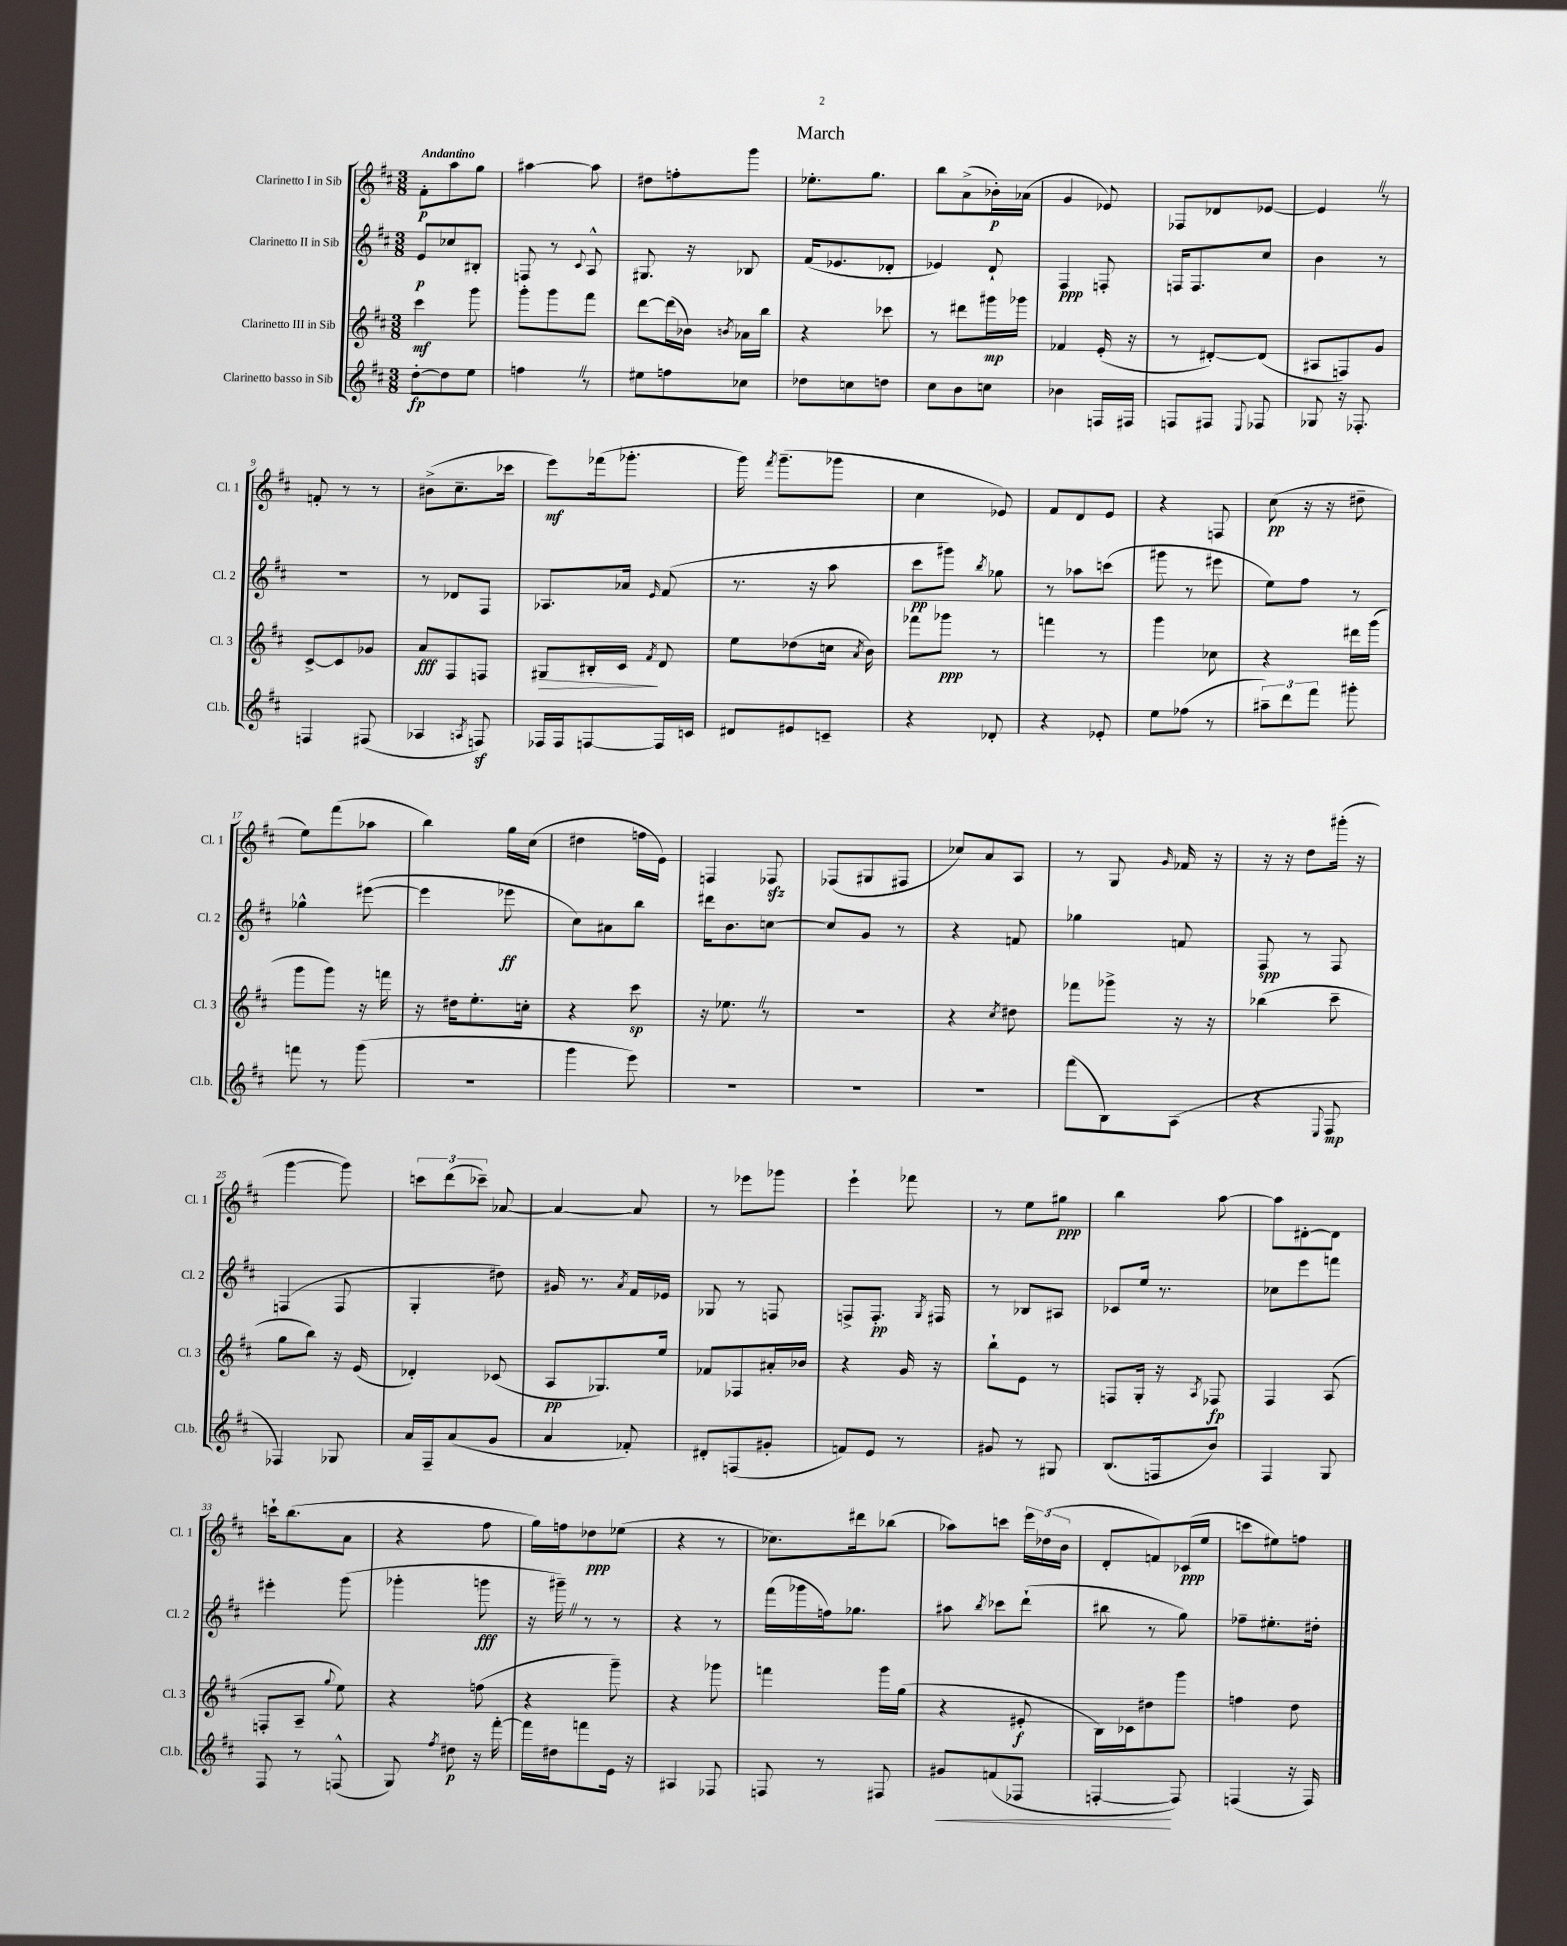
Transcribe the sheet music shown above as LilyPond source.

\header { title = "March" }
<<
\new StaffGroup <<
\new Staff = "s0" \with { instrumentName = "Clarinetto I in Sib" shortInstrumentName = "Cl. 1" } {
    \clef treble \key d \major \numericTimeSignature \time 3/8 \tempo "Andantino"
    \autoBeamOff fis'8[-.\p a''8 g''8] |
    ais''4~ ais''8 |
    dis''8[ f''8-. g'''8] |
    ees''8.[-. g''8.] |
    b''8[ a'8->( bes'16-.\p) aes'16]( |
    g'4 ees'8) |
    fes8[ des'8 ees'8]~ |
    ees'4 \once \override BreathingSign.text = \markup { \musicglyph "scripts.caesura.straight" } \breathe r8 |
    f'8-. r8 r8 |
    bis'8[->( cis''8.-- ces'''16] |
    e'''8[\mf) fes'''16( ges'''8.]-. |
    g'''16) \acciaccatura { fis'''8 } g'''8.[--( ges'''8] |
    cis''4 ees'8) |
    fis'8[ d'8 e'8] |
    r4 f8 |
    cis''8\pp( r16 r16 dis''8-- |
    e''8[) fis'''8( aes''8] |
    b''4) g''16[ cis''16]( |
    dis''4 f''16[ e'16]) |
    f4 fes8\sfz |
    fes8[( gis8 fis8] |
    ces''8[) a'8 a8] |
    r8 g8 \grace { g'16 } fes'16 r16 |
    r16 r16 d''8[ gis'''16]-.( r16 |
    g'''4~ g'''8) |
    \tuplet 3/2 { c'''8[ d'''8( ces'''8]--) } aes'8~ |
    aes'4~ aes'8 |
    r8 ees'''8[ ges'''8] |
    e'''4-! fes'''8 |
    r8 e''8[ gis''8]\ppp |
    b''4 a''8~ |
    a''8[ dis'8~-. dis'8] |
    c'''16[-! b''8.( a'8] |
    r4 fis''8 |
    g''16[) f''16 des''8\ppp ees''8]( |
    r4 r8 |
    ces''8.[) dis'''16 bes''8]( |
    aes''8[) c'''8] \tuplet 3/2 { e'''16[ des''16( b'16] } |
    d'8[-. f'8) ces'16\ppp( e''16] |
    c'''8[ eis''8) f''8] \bar "|." |
}
\new Staff = "s1" \with { instrumentName = "Clarinetto II in Sib" shortInstrumentName = "Cl. 2" } {
    \clef treble \key d \major \numericTimeSignature \time 3/8
    \autoBeamOff e'8[\p ces''8 bis8]-. |
    f8 r8 \appoggiatura { cis'8 } a8-^ |
    gis8. r16 bes8 |
    fis'16[( ees'8. des'8]-. |
    ees'4) d'8-! |
    fis4\ppp f8-. |
    f16[ f8. cis''8] |
    b'4 r8 |
    R4. |
    r8 des'8[ fis8] |
    aes8.[ aes'16] \grace { e'16 } fis'8( |
    r8. r16 a''8 |
    cis'''8[\pp gis'''8]) \acciaccatura { b''8 } ges''8 |
    r8 aes''8[ c'''8]( |
    gis'''8 r8 eis'''8 |
    e''8[) fis''8] r8 |
    ges''4-^ eis'''8~( |
    eis'''4 ees'''8\ff |
    cis''8[) ais'8 b''8] |
    dis'''16[ b'8. c''8]~ |
    c''8[ g'8] r8 |
    r4 f'8 |
    ges''4 f'8 |
    fis8\spp r8 fis8 |
    f4( f8 |
    g4-. dis''8) |
    gis'16 r8. \acciaccatura { a'8 } fis'16[ ees'16] |
    ges8 r8 f8 |
    f8[-> f8.]-.\pp \acciaccatura { g8 } fis16 |
    r8 bes8[ ais8] |
    ces'8[ e''16] r8. |
    ces''8[ e'''8 f'''8] |
    eis'''4-. g'''8( |
    ges'''4-. g'''8\fff |
    r16 gis'''16--) \once \override BreathingSign.text = \markup { \musicglyph "scripts.caesura.straight" } \breathe r8 r8 |
    r4 r8 |
    fis'''16[( ges'''16 f''16) ges''8.] |
    ais''8 \acciaccatura { b''8 } ces'''8[ d'''8]-!( |
    bis''8 r8 g''8) |
    fes''8[-- eis''8.-. dis''16]-. \bar "|." |
}
\new Staff = "s2" \with { instrumentName = "Clarinetto III in Sib" shortInstrumentName = "Cl. 3" } {
    \clef treble \key d \major \numericTimeSignature \time 3/8
    \autoBeamOff cis'''4\mf g'''8 |
    g'''8[-. g'''8 fis'''8] |
    d'''8[~ d'''16( bes'16]) \acciaccatura { b'8 } aes'16[ b''16] |
    r4 ces'''8 |
    r8 dis'''8[ gis'''16\mp ges'''16] |
    fes'4 e'16-.( r16 |
    r8 dis'8[~-.) dis'8]( |
    ais8[ f8) g'8] |
    cis'8[~-> cis'8 ges'8] |
    a'8[\fff fis8 f8] |
    gis8[\> bis16-. cis'16]\! \acciaccatura { fis'8 } d'8 |
    e''8[ des''8( c''16] \acciaccatura { a'8 } b'16) |
    fes'''8[ ges'''8]\ppp r8 |
    f'''4 r8 |
    g'''4 ces''8 |
    r4 dis'''16[ g'''16]( |
    g'''8[ g'''8]) r16 f'''16 |
    r16 dis''16[ e''8.-. c''16]-. |
    r4 cis'''8\sp |
    r16 ees''8. \once \override BreathingSign.text = \markup { \musicglyph "scripts.caesura.straight" } \breathe r8 |
    R4. |
    r4 \acciaccatura { cis''8 } dis''8 |
    fes'''8[ ges'''8]-> r16 r16 |
    bes''4( cis'''8-- |
    g''8[ b''8]) r16 e'16( |
    des'4-.) ces'8( |
    a8[\pp ges8.) e''16] |
    fes'8[ fes8 ais'16-. bes'16] |
    r4 g'16 r16 |
    b''8[-! e'8] r8 |
    f8[ g16]-. r16 \acciaccatura { a8 } fes8\fp |
    fis4 a8( |
    f8[-. a8]-- \appoggiatura { g''8 } e''8) |
    r4 f''8( |
    r4 g'''8--) |
    r4 ges'''8 |
    f'''4 g'''16[ g''16]( |
    r4 eis'8-.\f |
    b16[) ces'16 dis''8 g'''8] |
    f''4 d''8 \bar "|." |
}
\new Staff = "s3" \with { instrumentName = "Clarinetto basso in Sib" shortInstrumentName = "Cl.b." } {
    \clef treble \key d \major \numericTimeSignature \time 3/8
    \autoBeamOff d''8[~-.\fp d''8 e''8] |
    f''4 \once \override BreathingSign.text = \markup { \musicglyph "scripts.caesura.straight" } \breathe r8 |
    eis''8[ f''8 ces''8] |
    des''8[ c''8 d''8] |
    cis''8[ b'8 c''8] |
    bes'4 f16[ fis16] |
    f8[ fis8] \appoggiatura { e8 } fes8 |
    ges8 r16 fes8.-. |
    f4 fis8( |
    aes4 \acciaccatura { a8 } f8\sf) |
    fes16[ fes16 f8~ f16 c'16] |
    dis'8[ eis'8 c'8]-- |
    r4 des'8-. |
    r4 ees'8-. |
    e''8[ fes''8]( r8 |
    \tuplet 3/2 { ais''8[--) d'''8 fis'''8] } gis'''8-. |
    f'''8 r8 g'''8( |
    R4. |
    g'''4 e'''8) |
    R4. |
    R4. |
    R4. |
    fis'''8[( b8) a8]( |
    r4 \appoggiatura { e8 } fis8\mp |
    fes4) ges8 |
    a'16[ fis16-- a'8( g'8] |
    a'4 fes'8-.) |
    dis'8[-. f8( gis'8]-. |
    f'8[) e'8] r8 |
    gis'8 r8 gis8 |
    b8.[( f16 b'8]) |
    fis4 g8 |
    fis8 r8 f8-^( |
    g8) \acciaccatura { fis''8 } dis''8\p r16 fis'''16~-. |
    fis'''16[ dis''16 f'''8 e'16] r16 |
    ais4 fes8 |
    f8 r8 fis8 |
    gis'8[\< f'8( fes8] |
    f4~-.\! f8) |
    f4( r16 f16) \bar "|." |
}
>>
>>
